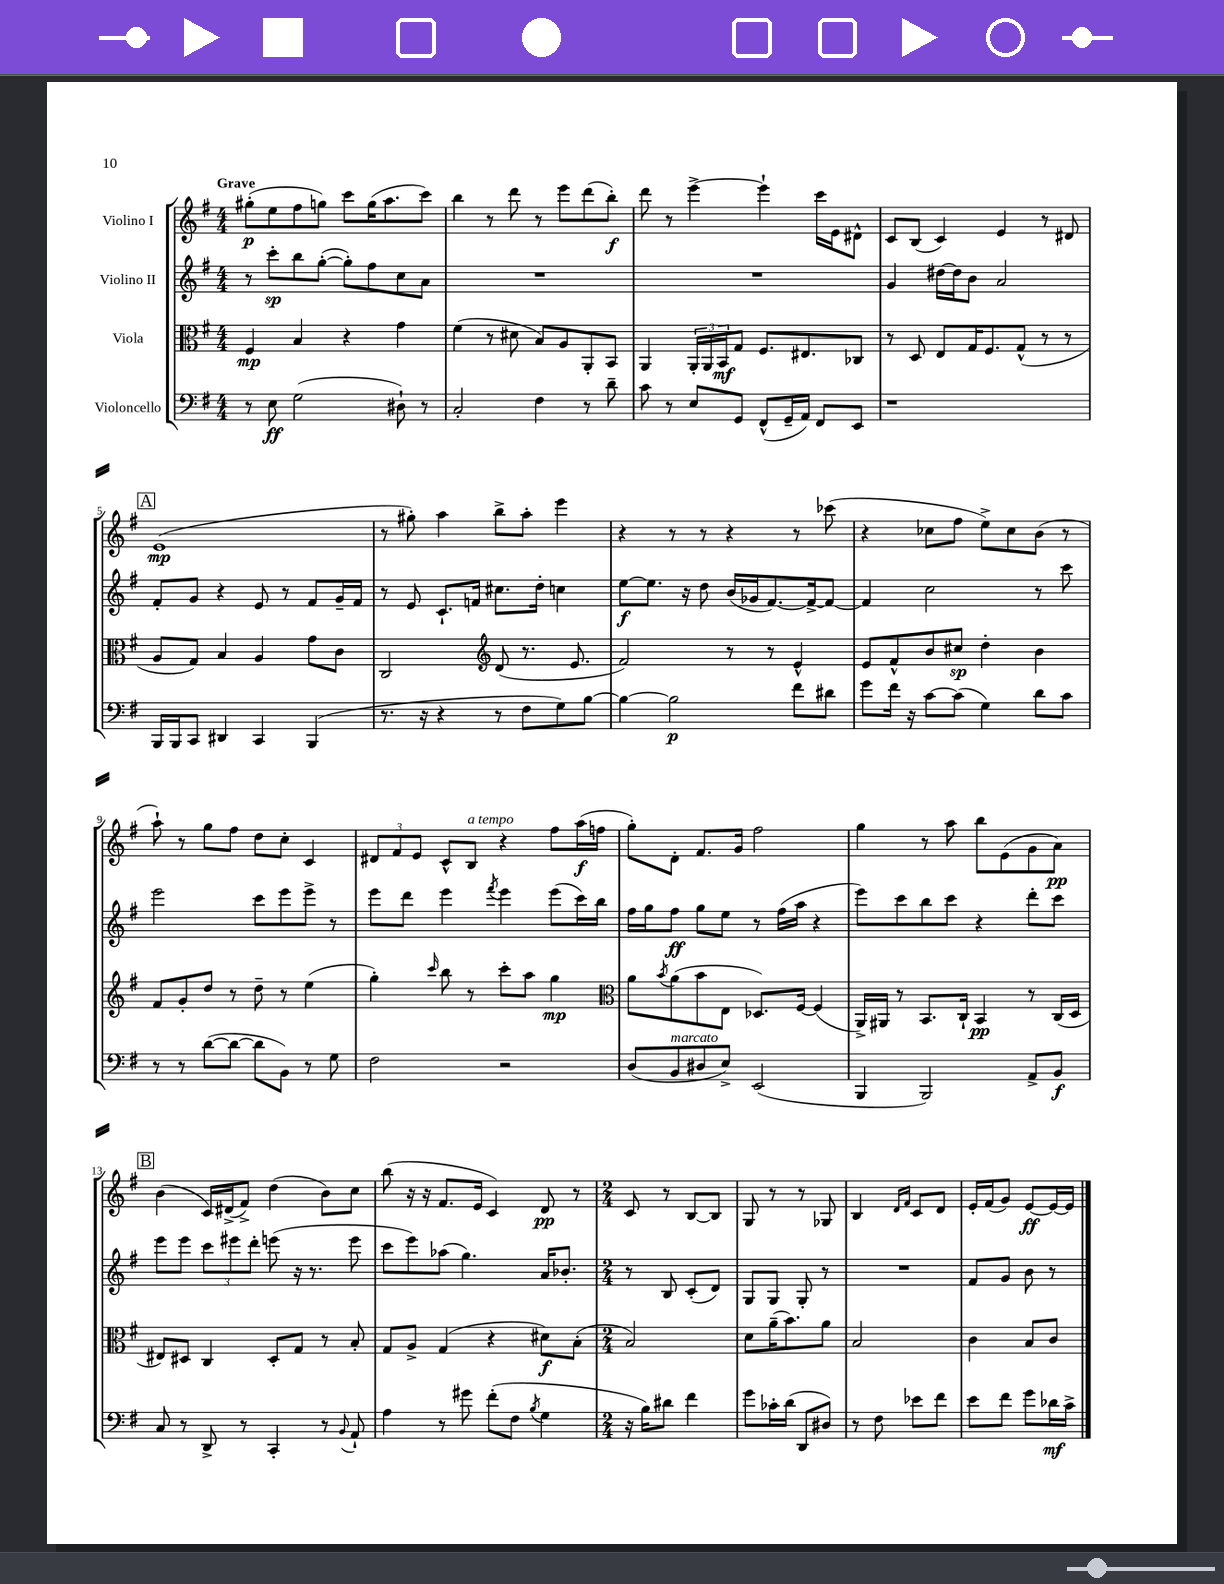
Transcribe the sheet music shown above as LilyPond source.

<<
\new StaffGroup <<
\new Staff = "s0" \with { instrumentName = "Violino I" } {
    \clef treble \key g \major \numericTimeSignature \time 4/4 \tempo "Grave"
    gis''8-.\p( e''8 fis''8 g''8) c'''8 g''16( a''8. c'''8) |
    b''4 r8 d'''8 r8 e'''8 d'''8( b''8-.\f) |
    d'''8 r8 e'''4~-> e'''4-! c'''16 e'16 dis'8-^ |
    c'8 b8( c'4) e'4 r8 dis'8 |
    \mark \markup { \box "A" } e'1\mp( |
    r8 gis''8-.) a''4 b''8-> a''8-. e'''4 |
    r4 r8 r8 r4 r8 ces'''8( |
    r4 ces''8 fis''8 e''8->) ces''8 b'8( r8 |
    a''8-!) r8 g''8 fis''8 d''8 c''8-. c'4 |
    \tuplet 3/2 { dis'8 fis'8 e'8 } c'8-^ b8^\markup { \italic "a tempo" } r4 fis''8 a''16\f( f''16 |
    g''8-.) d'8-. fis'8. g'16 fis''2 |
    g''4 r8 a''8 b''8 e'8( g'8 a'8\pp) |
    \mark \markup { \box "B" } b'4( c'16) dis'16->( fis'8->) d''4( b'8) c''8 |
    b''8( r16 r16 fis'8. e'16 c'4) d'8\pp r8 |
    \numericTimeSignature \time 2/4 c'8 r8 b8~ b8 |
    g8 r8 r8 ges8 |
    b4 \grace { d'16 fis'16 } c'8 d'8 |
    e'16-. fis'16( g'8) e'8~\ff e'16~ e'16 \bar "|." |
}
\new Staff = "s1" \with { instrumentName = "Violino II" } {
    \clef treble \key g \major \numericTimeSignature \time 4/4
    r8 c'''8-.\sp b''8 g''8~-.( g''8-.) fis''8 c''8 a'8 |
    R1 |
    R1 |
    g'4 dis''16~ dis''16 b'8 a'2 |
    \mark \markup { \box "A" } fis'8-. g'8 r4 e'8 r8 fis'8 g'16-- fis'16 |
    r8 e'8 c'8.-! f'16 cis''8. d''16-. c''4 |
    e''8~\f e''8. r16 d''8 b'16( ges'16 fis'8.~) fis'16~-> fis'8~ |
    fis'4 c''2 r8 c'''8 |
    e'''2 c'''8 e'''8 e'''8-> r8 |
    e'''8 d'''8 e'''4 \acciaccatura { fis'''8 } e'''4 e'''8( c'''16) b''16 |
    fis''16 g''16 fis''8\ff g''8 e''8 r8 fis''16( a''16 r4 |
    e'''8) c'''8 b''8 c'''8 r4 d'''8-. c'''8 |
    \mark \markup { \box "B" } e'''8 e'''8 \tuplet 3/2 { c'''8 eis'''8 d'''8-. } e'''8( r16 r8. e'''8 |
    c'''8 e'''8) aes''8( g''4.) a'16 bes'8.-. |
    \numericTimeSignature \time 2/4 r8 b8 c'8-.( d'8) |
    g8 g8 g8-. r8 |
    R2 |
    fis'8 g'8 b'8 r8 \bar "|." |
}
\new Staff = "s2" \with { instrumentName = "Viola" } {
    \clef alto \key g \major \numericTimeSignature \time 4/4
    fis4\mp b4 r4 g'4 |
    fis'4( r8 dis'8 b8) a8 a,8-. b,8 |
    a,4 \tuplet 3/2 { a,16-. a,16 b,16\mf } g8 fis8. eis8. ces8 |
    r8 d8 e8 g16 fis8. g8-^( r8 r8 |
    \mark \markup { \box "A" } a8 g8) b4 a4 g'8 c'8 |
    c2 \clef treble d'8( r8. e'8. |
    fis'2) r8 r8 e'4-^ |
    e'8 fis'8-^ b'8 cis''8\sp d''4-. b'4 |
    fis'8 g'8-. d''8 r8 d''8-- r8 e''4( |
    g''4-.) \grace { c'''16 } b''8 r8 c'''8-. a''8 g''4\mp |
    \clef alto a'8 \acciaccatura { b'8 } a'8( b'8 e8 des8.) fis16~ fis4( |
    a,16->) ais,16 r8 b,8. c16-! b,4\pp r8 c16( d16 |
    \mark \markup { \box "B" } eis8) dis8 c4 dis8-. g8 r8 b8-. |
    g8 a8-> g4( r4 dis'8\f) b8-.( |
    \numericTimeSignature \time 2/4 b2) |
    d'8 a'16--( b'8.) a'8 |
    b2 |
    c'4 b8 c'8 \bar "|." |
}
\new Staff = "s3" \with { instrumentName = "Violoncello" } {
    \clef bass \key g \major \numericTimeSignature \time 4/4
    r8 e8\ff g2( dis8-!) r8 |
    c2-. fis4 r8 d'8-- |
    c'8 r8 e8 g,8 fis,8-^( g,16-- a,16) fis,8 e,8 |
    r1 |
    \mark \markup { \box "A" } b,,16 b,,16 c,8 dis,4 c,4 b,,4( |
    r8. r16 r4 r8 fis8 g8) b8~ |
    b4~ b2\p fis'8 dis'8 |
    g'8 fis'16 r16 c'8~ c'8( g4) d'8 c'8 |
    r8 r8 d'8~( d'8~ d'8 b,8) r8 g8 |
    fis2 r2 |
    d8( b,8^\markup { \italic "marcato" } dis8 e8->) e,2( |
    b,,4 b,,2) a,8-> b,8\f |
    \mark \markup { \box "B" } c8 r8 d,8-> r8 c,4-. r8 \appoggiatura { b,8 } a,8-! |
    a4 r8 gis'8 fis'8-.( fis8 \acciaccatura { b8 } g4 |
    \numericTimeSignature \time 2/4 r16 b16) dis'8 fis'4 |
    g'8 ces'16-. d'16( d,8 dis8) |
    r8 fis8 ees'8 fis'8 |
    e'8 fis'8 g'8 des'16\mf c'16-> \bar "|." |
}
>>
>>
